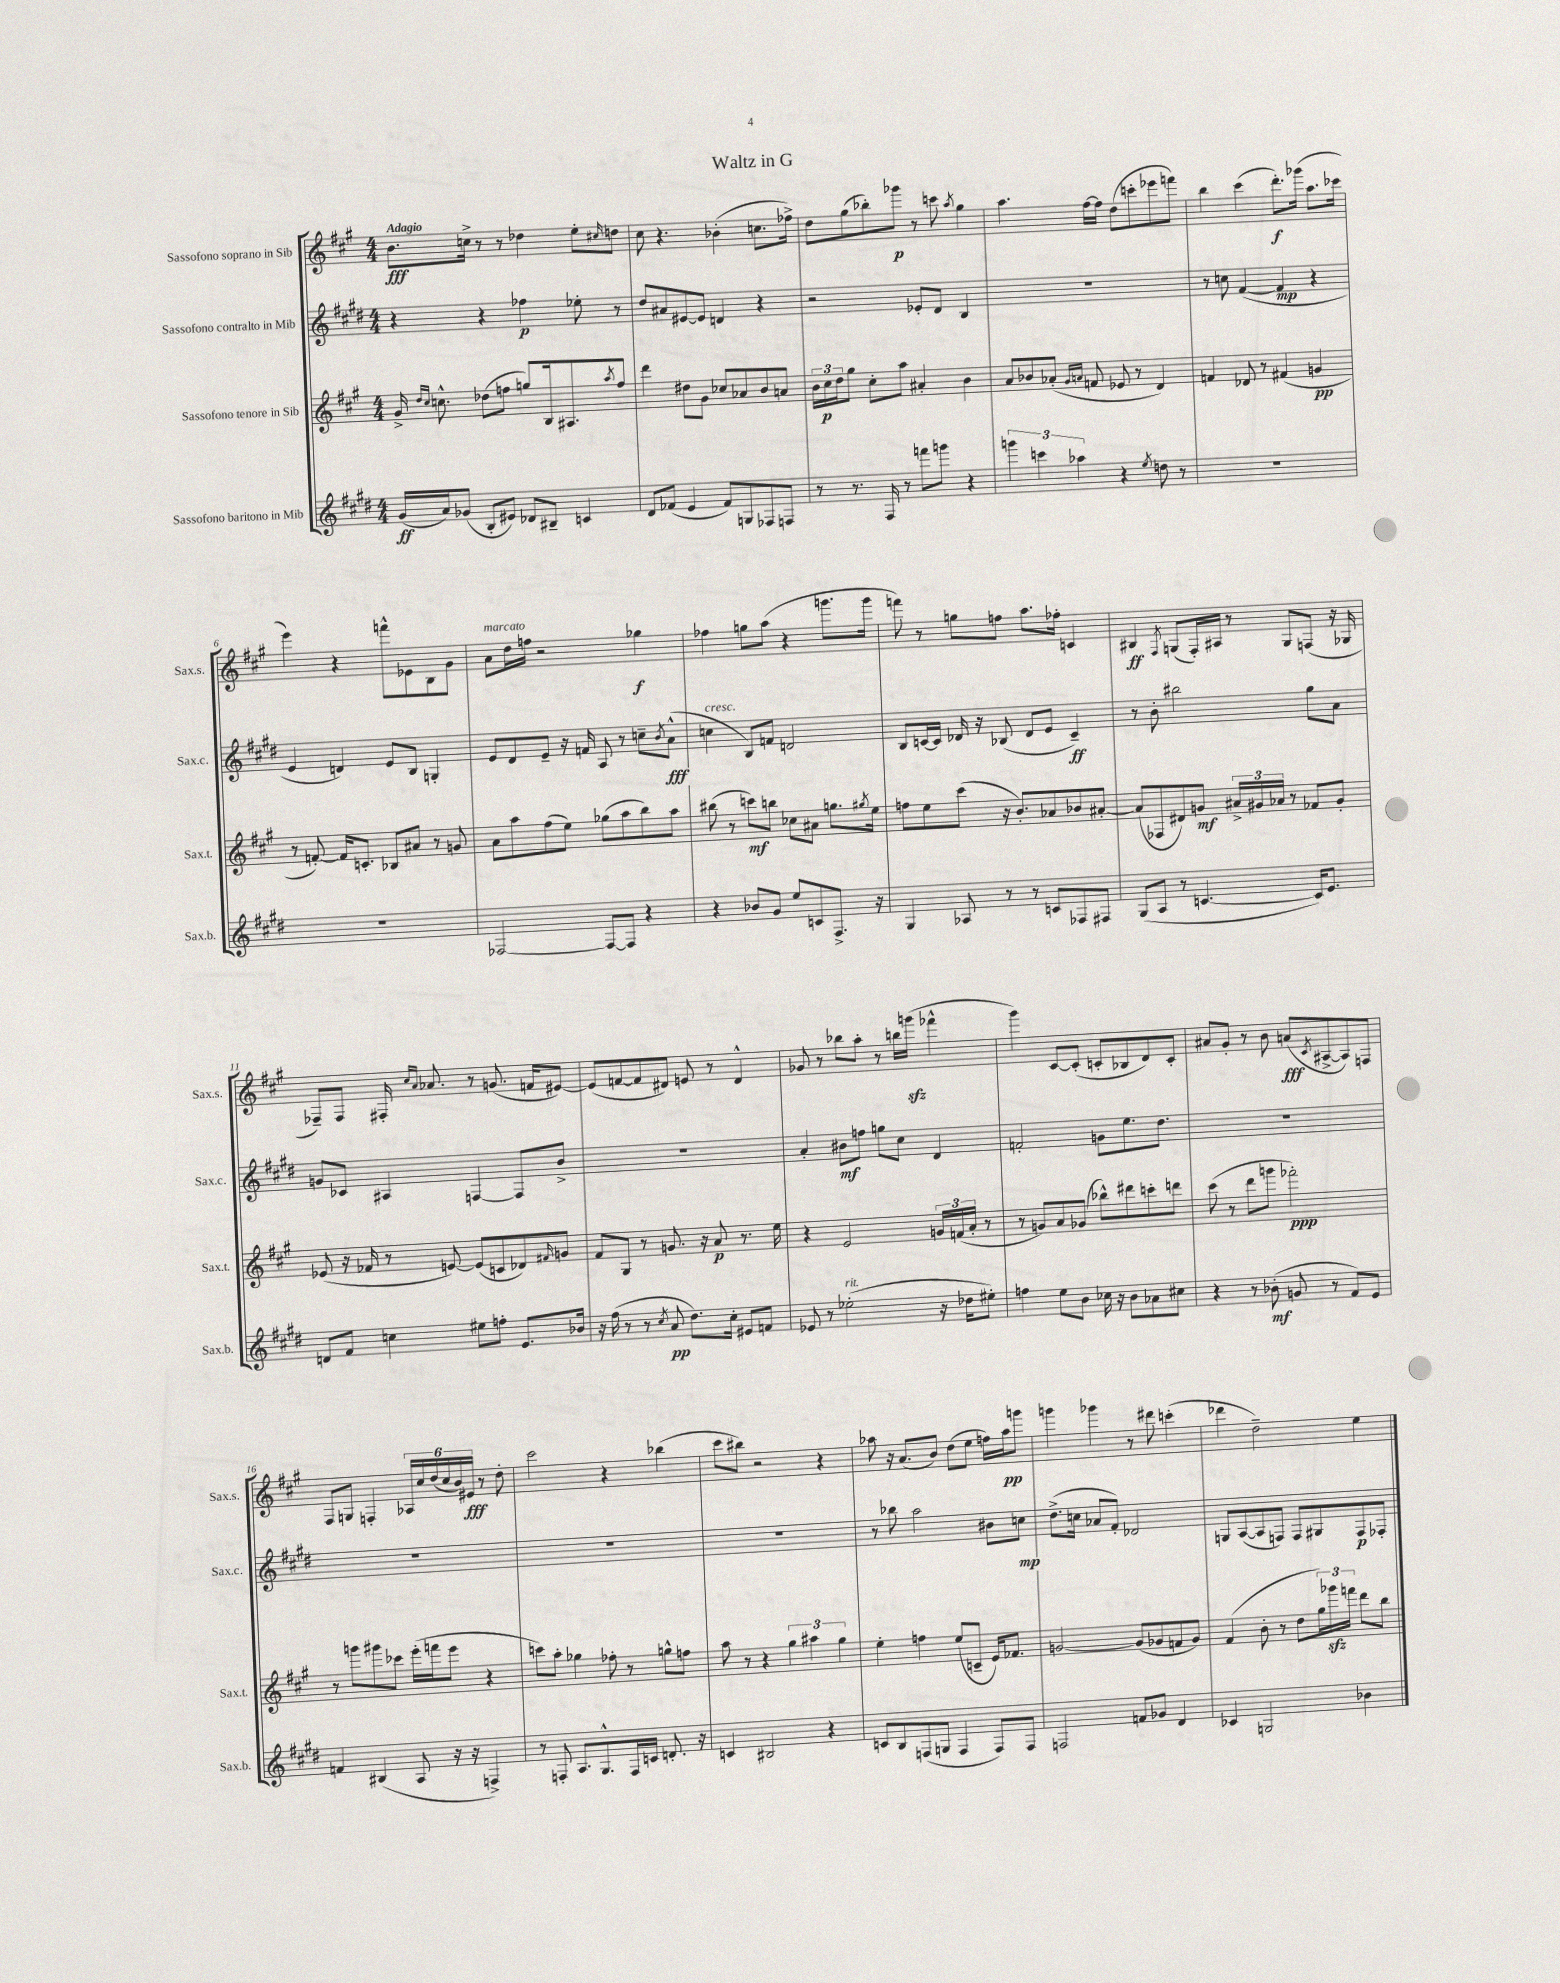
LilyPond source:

\header { title = "Waltz in G" }
<<
\new StaffGroup <<
\new Staff = "s0" \with { instrumentName = "Sassofono soprano in Sib" shortInstrumentName = "Sax.s." } {
    \clef treble \key a \major \numericTimeSignature \time 4/4 \tempo "Adagio"
    b'8.\fff c''16-> r8 r8 des''4 e''8-. \grace { cis''16 } d''8 |
    cis''8 r4. bes'4-.( c''8. fes''16->) |
    d''8 gis''8( bes''8-.) ges'''8\p r8 c'''8 \acciaccatura { a''8 } gis''4 |
    a''4. fis''16~ fis''16 d''8( c'''8-. ees'''8 f'''8) |
    b''4 cis'''4( d'''8.-.\f) ges'''16( a''8. ces'''16 |
    e'''4) r4 f'''8-^ ees'8 b8 gis'8 |
    a'8^\markup { \italic "marcato" } d''16 f''16 r2 ges''4\f |
    fes''4 g''8 a''8( r4 g'''8. g'''16 |
    f'''8) r8 g''8 f''8 a''8. fes''16-. c'4 |
    bis4\ff \acciaccatura { fis8 } g8( fis16-.) ais16 r8 g8 f8( r16 ges16 |
    fes8--) fes8 fis16-. \grace { cis''16 a'16 } aes'8. r8 g'8.( f'16 eis'8~) |
    eis'8( f'8~ f'8 dis'8) e'8 r8 dis'4-^ |
    ges'8 r8 bes''8 a''8-. r8 b''16 g'''16\sfz( fes'''4-^ |
    gis'''4) cis'8~ cis'8-.( c'8-. bes8 d'8) c'8-. |
    ais'8 gis'8-. r8 b'8 a'8\fff( \acciaccatura { cis'8 } ais8~-> ais8) f8 |
    fis8 g8 f4-. \tuplet 6/4 { aes16 cis''16 d''16( cis''16 b'16) eis'16\fff } r8 d''8-. |
    cis'''2 r4 bes''4( |
    cis'''8 bis''8) r2 r4 |
    aes''8 r16 a'8.( b'8) d''8( e''8 f''16) aes''16\pp g'''8 |
    g'''4 ges'''4 r8 dis'''8 c'''4-.( |
    des'''4 d''2--) e''4 \bar "|." |
}
\new Staff = "s1" \with { instrumentName = "Sassofono contralto in Mib" shortInstrumentName = "Sax.c." } {
    \clef treble \key e \major \numericTimeSignature \time 4/4
    r4 r4 fes''4\p ees''8-. r8 |
    dis''8 ais'8 eis'8~ eis'8 d'4 r4 |
    r2 ees'8-. dis'8 b4 |
    R1 |
    r8 c''8 fis'4~( fis'4\mp r4 |
    e'4 d'4) e'8 b8 g4-. |
    e'8 dis'8 e'8-- r16 f'16 a8 r8 c''8-- \acciaccatura { b'8 } a'8-^\fff( |
    c''4^\markup { \italic "cresc." } b8) f'8 d'2 |
    b8 c'16~ c'16 des'16 r16 bes8( des'8 e'8 c'4--\ff) |
    r8 b'8-. bis''2 gis''8 a'8 |
    g'8 ces'8 ais4 f4~ f8 b'8-> |
    R1 |
    a'4-. bis'8\mf f''8 g''8 cis''8 dis'4 |
    f'2-. g'8 e''8. dis''8. |
    R1 |
    R1 |
    R1 |
    R1 |
    r8 bes''8 a''2 bis'8 c''8\mp |
    dis''8.->( c''16 aes'8 fis'8-.) des'2 |
    g8 a8~( a8 f8) f8 gis8 f8\p fes8-. \bar "|." |
}
\new Staff = "s2" \with { instrumentName = "Sassofono tenore in Sib" shortInstrumentName = "Sax.t." } {
    \clef treble \key a \major \numericTimeSignature \time 4/4
    gis'16-> \grace { d''16 cis''16 } c''8.-^ des''8( f''8 g''8) b16 ais8. \acciaccatura { a''8 } f''8 |
    d'''4 dis''8 gis'8 ces''8 aes'8 b'8 a'8 |
    \tuplet 3/2 { b'16 cis''16\p d''16 } gis''8 cis''8-. a''8 ais'4-. b'4 |
    a'8 bes'8 aes'8-.( \grace { gis'16 a'16 } f'8 ees'8 r8 d'4) |
    f'4 des'8 r8 fis'4( g'4\pp |
    r8 f'8~-.) f'16 c'8.-. bes8 ais'8 r8 g'8 |
    a'8 a''8 fis''8( e''8) ges''8( a''8 b''8) a''8 |
    bis''8( r8 c'''8\mf) b''8 ces''8 ais'8 g''8. \acciaccatura { gis''8 } e''16 |
    f''8 e''8 cis'''8( r16 b'8.-.) aes'8 bes'8 ais'8~-. |
    ais'8( fes8 dis'8) g'8\mf \tuplet 3/2 { ais'16-> gis'16 aes'16 } r8 fes'8 gis'8-. |
    ees'8( r16 fes'16 r8 e'8~) e'8( c'8 des'8) \grace { fis'16 } g'8 |
    fis'8 gis8 r8 g'8. r16 a'8\p r8. e''16 |
    r4 e'2 \tuplet 3/2 { g'16 f'16( a'16-. } r8 |
    r8 g'8) a'8 ges'8( bes''8-^) dis'''8 c'''8-. d'''8 |
    cis'''8( r8 d'''8 g'''8 fes'''2-.\ppp) |
    r8 g'''8 gis'''8 ces'''8 e'''16-.( f'''16 e'''8 r4 |
    c'''8) a''8-. ges''4 fes''8-. r8 g''8-^ f''8 |
    a''8 r8 r4 \tuplet 3/2 { gis''4 ais''4 gis''4 } |
    e''4-. f''4 e''8( c'8-- e'16) fes'8. |
    g'2~ g'8( ges'8 f'8 ges'8) |
    fis'4( b'8-. r8 d''8 \tuplet 3/2 { gis''16) ges'''16\sfz f'''16 } d'''8 b''8 \bar "|." |
}
\new Staff = "s3" \with { instrumentName = "Sassofono baritono in Mib" shortInstrumentName = "Sax.b." } {
    \clef treble \key e \major \numericTimeSignature \time 4/4
    gis'16\ff( a'16) ges'8( b8-. eis'8) des'8 bis8-- c'4 |
    dis'8 fes'8( e'4 fes'8) g8 fes8 f8 |
    r8 r8. fis16 r8 f'''8 g'''8 r4 |
    \tuplet 3/2 { g'''4 c'''4 aes''4 } r4 \acciaccatura { e''8 } d''8 r8 |
    R1 |
    R1 |
    fes2~ fes8~ fes8 r4 |
    r4 bes'8 gis'8 e''8 c'8 fis8.-> r16 |
    gis4 aes8 r8 r8 c'8 fes8 fis8 |
    gis8( a8 r8 c'4.~ c'16) e'8. |
    d'8 fis'8 c''4 eis''8 f''8-. e'8. bes'16 |
    r16 fis''16( r8 r8 \acciaccatura { cis''8 } a'8\pp dis''8.) cis''16-. eis'8 f'8 |
    ees'8 r8 ees''2-.^\markup { \italic "rit." }( r16 des''16 eis''8-.) |
    f''4 e''8 b'8 ces''16 r16 b'8 aes'8 cis''8 |
    r4 r8 bes'8-.\mf( g'8 r8 fis'8) e'8 |
    f'4 bis4( a8 r16 r16 f4->) |
    r8 f8-. a8. gis8.-^ f16 c'16 d'8.-. r16 |
    c'4 bis2 r4 |
    c'8 b8 f8( g8 f4 f8) f8 |
    f2 f'8 ges'8 dis'4 |
    ces'4 g2 bes'4 \bar "|." |
}
>>
>>
